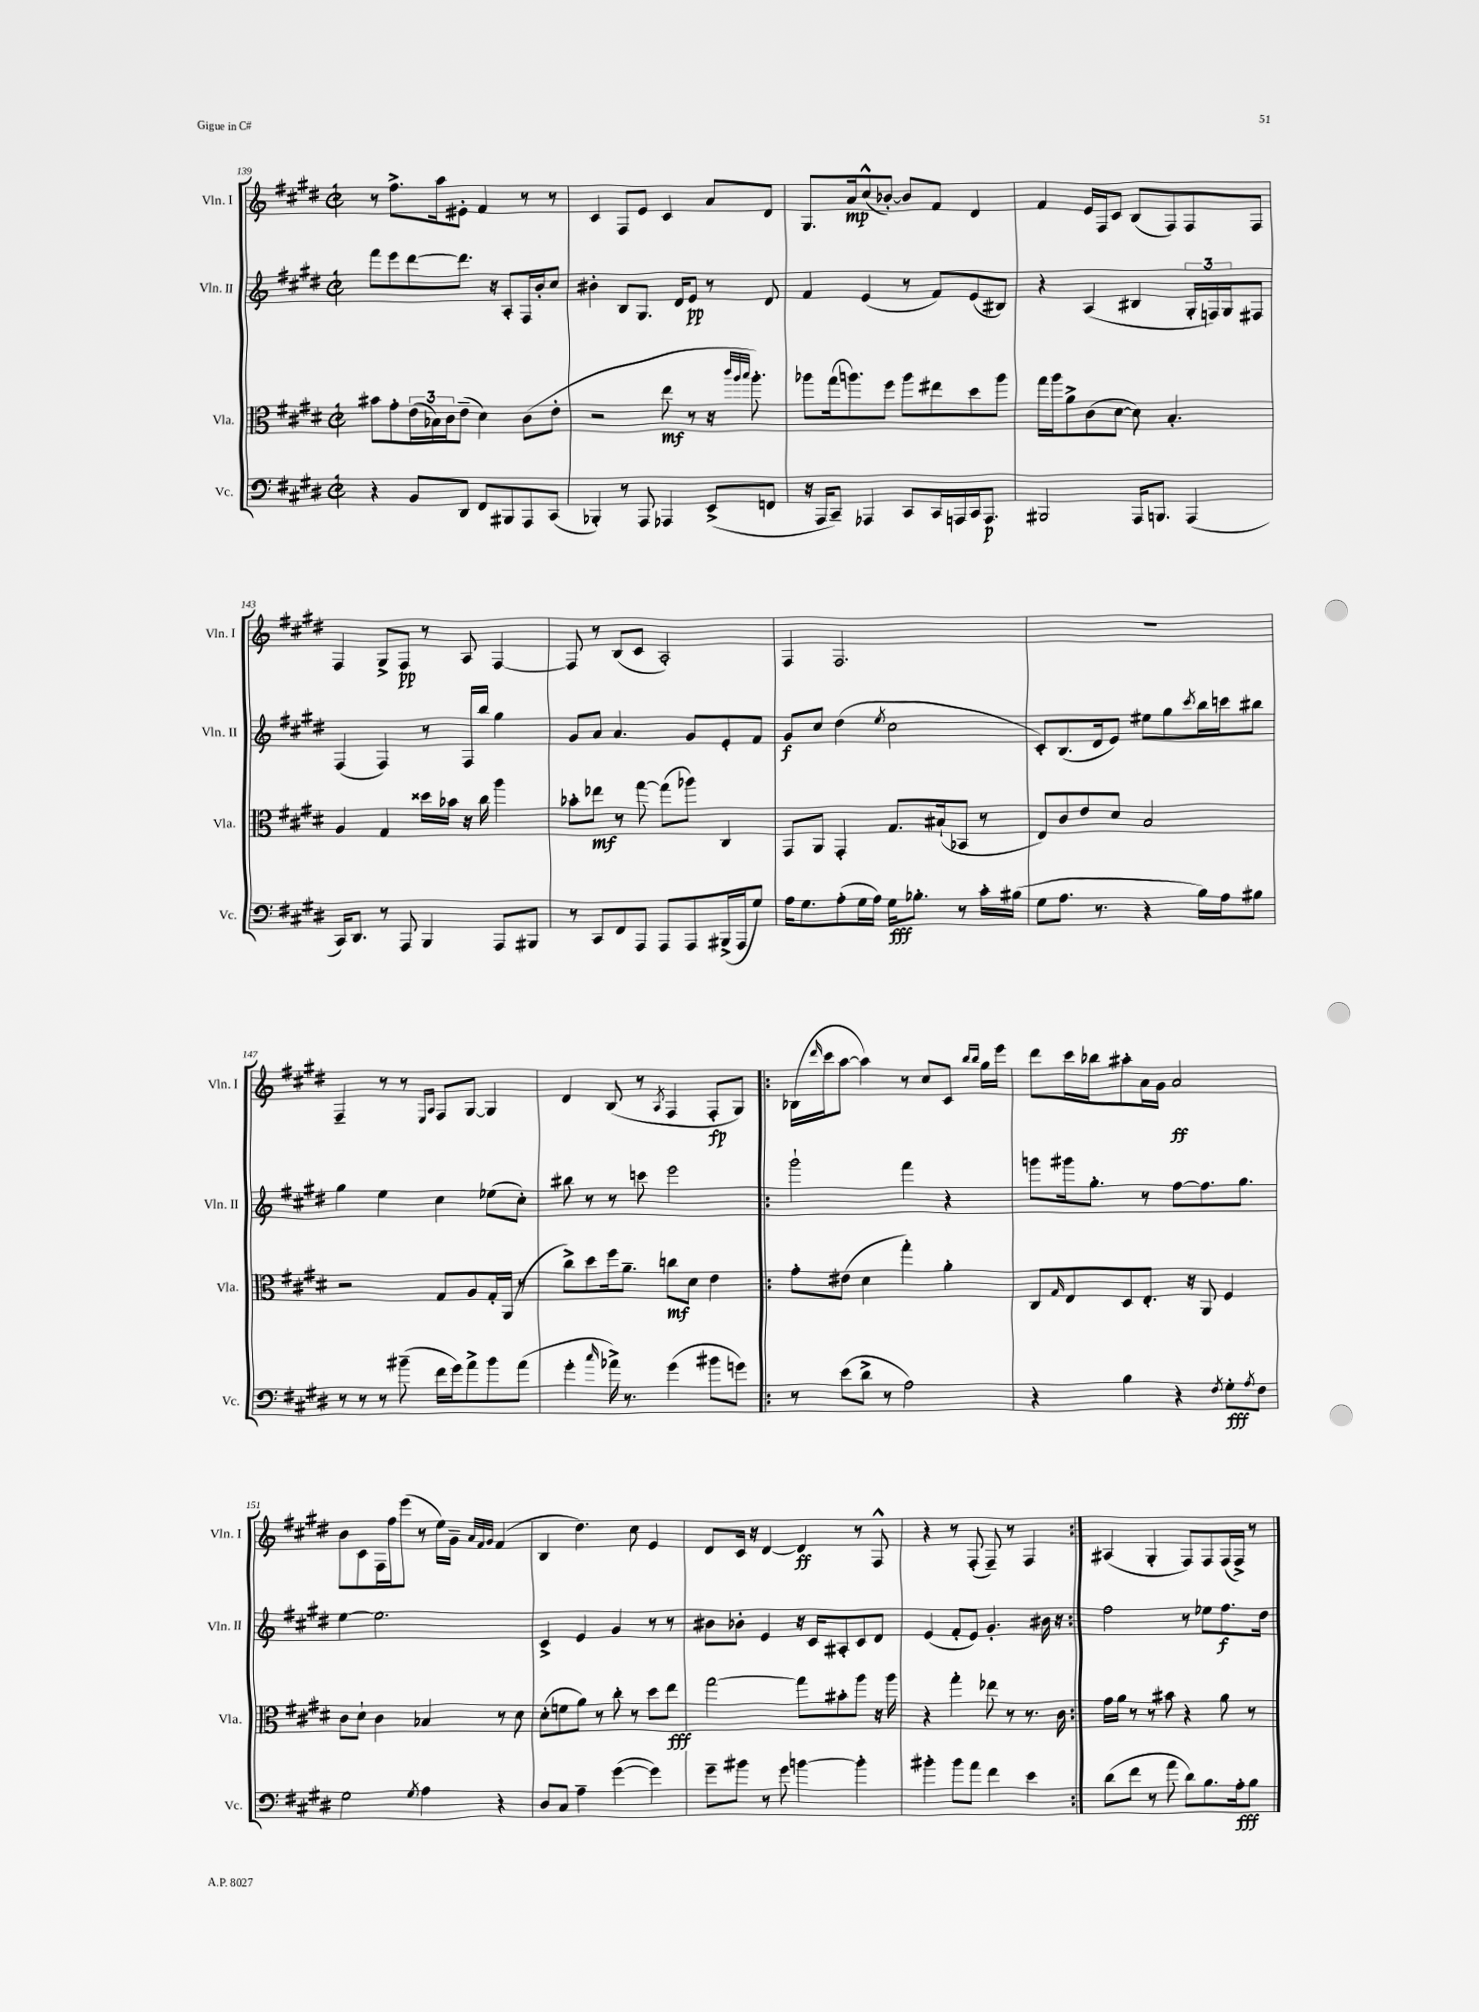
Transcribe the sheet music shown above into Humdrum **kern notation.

**kern	**kern	**kern	**kern
*staff4	*staff3	*staff2	*staff1
*clefF4	*clefC3	*clefG2	*clefG2
*k[f#c#g#d#]	*k[f#c#g#d#]	*k[f#c#g#d#]	*k[f#c#g#d#]
*M2/2	*M2/2	*M2/2	*M2/2
*met(c|)	*met(c|)	*met(c|)	*met(c|)
4r	8b#	8fff#	8r
.	8g#'	8eee	8.ff#^
8BB	(24e	[8ddd#	.
.	24B-)	.	.
.	.	.	16aa
.	24c#	.	.
8DD#	(8e~	8.ddd#]	8e#'
8FF#	4d#)	.	4f#
.	.	16r	.
8BBB#	.	8A'	.
8AAA	(8c#	16F#	8r
.	.	16b'	.
(8CC#	8e'	8cc#	8r
=	=	=	=
4BBB-')	2r	4b#'	4c#
8r	.	8B	8F#
8AAA	.	8.G#	8e
4AAA-	8ee	.	4c#
.	.	16d#	.
.	8r	8e	.
(8EE^	16r	8r	8a
.	32qqccc#	.	.
.	32qqaa	.	.
.	32qqbb	.	.
.	8.aa')	.	.
8FF	.	8d#	8d#
=	=	=	=
16r	8aa-	4f#	8.G#
16AAA	.	.	.
8CC#~)	(16gg#	.	.
.	8.aa)	.	16a
4AAA-	.	(4e	(8cc#^^
.	8ff#	.	[8b-')
8CC#	8aa	8r	8b-]
16CC#	8ee#	8f#)	8f#
16AAA	.	.	.
16CC#	8dd#	(8e	4d#
8.AAA	.	.	.
.	8aa	8B#)	.
=	=	=	=
2BBB#	16gg#	4r	4f#
.	16aa	.	.
.	8a^	.	.
.	(8c#	(4A	16e
.	.	.	16F#
.	[8d#	.	8c#
16AAA	8d#])	4B#	(8B
8.BBB	.	.	.
.	4.B'	.	8F#)
(4AAA	.	24G#'	8F#
.	.	24F)	.
.	.	24G#	.
.	.	8F#	8F#
=	=	=	=
16CC#)	4A	(4F#	4F#
8.DD#	.	.	.
8r	4G#	4F#)	8G#^
8AAA	.	.	8F#
4BBB	16dd##	8r	8r
.	16b-	.	.
.	16r	16F#	8A
.	16cc#	16bb	.
8AAA	4aa	4gg#	[4F#
8BBB#	.	.	.
=	=	=	=
8r	8b-'	8g#	8F#]
8CC#	8ee-	8a	8r
8FF#	8r	4.a	(8B
8AAA	[8gg#	.	8c#
8AAA	(8gg#]	.	2A')
8AAA	8aa-)	8g#	.
(16BBB#^	4C#	8e'	.
16AAA	.	.	.
8G#)	.	8f#	.
=	=	=	=
16A	8GG#	8g#	4F#
8.G#	.	.	.
.	8AA	8cc#	.
(8A'	4GG#'	(4dd#	2.F#
16G#	.	.	.
16A)	.	.	.
.	.	8qee	.
16G#	8.G#	2cc#	.
8.B-'	.	.	.
.	(16B#`	.	.
8r	8BB-	.	.
16c#'	8r	.	.
(16B#	.	.	.
=	=	=	=
8G#	8E)	8c#')	1r
8.A	8c#	(8.B	.
.	8e	.	.
8.r	.	16d#	.
.	8d#	8e)	.
4r	2B	8ee#	.
.	.	8gg#	.
.	.	8qccc#	.
16B)	.	16bb	.
16A	.	16ccc	.
8B#	.	8bb#	.
=	=	=	=
8r	2r	4gg#	4F#~
8r	.	.	.
8r	.	4ee	8r
(8b#~	.	.	8r
.	.	.	16qqE
.	.	.	16qqA
16f#	8G#	4cc#	8F#
16g#)	.	.	.
8a^	8A	.	[8G#
8b#	16G#'	(8ee-	4G#]
.	(16AA	.	.
(8a	8r	8cc#')	.
=	=	=	=
4g#'	8cc#^)	8bb#	4d#
.	8dd#	8r	.
16qqcc#	.	.	.
16a-^)	16ff#	8r	(8B
8.r	8.a~	.	.
.	.	8ccc	8r
.	.	.	8qA
(4g#	8cc	2eee	4F#
.	8d#	.	.
8b#	4e	.	8F#'
8g)	.	.	8G#)
=!|:	=!|:	=!|:	=!|:
8r	8g#'	2ggg#`	(16B-
.	.	.	16qqddd#
.	.	.	16ccc#
(8e	(8e#	.	[8aa
8d#^	4d#	.	4aa])
8r	.	.	.
2A)	4gg#')	4fff#	8r
.	.	.	8cc#
.	4a'	4r	8c#
.	.	.	16qqbb
.	.	.	16qqbb
.	.	.	16gg#
.	.	.	16eee
=	=	=	=
4r	8C#	8ggg	8ddd#
.	16qqG#	.	.
.	8E	16ggg#	16ccc#
.	.	8.gg#'	16bb-
4B	8D#	.	8aa#'
.	8.E'	8r	16a
.	.	.	16g#
4r	.	[8ff#	2a
.	16r	.	.
.	8AA	8.ff#]	.
8qF#	.	.	.
8G#'	4F#	.	.
.	.	8.gg#	.
8qA	.	.	.
8F#	.	.	.
=	=	=	=
2G#	8c#	[4ee	8b
.	8d#`	.	8c#
.	4c#	2.ee]	16F#
.	.	.	16ff#
.	.	.	(8eee
8qG#	.	.	.
4A	4B-	.	8r
.	.	.	16ee)
.	.	.	16g#~
.	.	.	32qqa
.	.	.	32qqf#
.	.	.	32qqg#
4r	8r	.	(4f#
.	8d#	.	.
=	=	=	=
8D#	(8d#'	4c#^	4B
8C#	8f	.	.
4A~	8a)	4e	4.dd#)
.	8r	.	.
([4g#	8cc#'	4g#	.
.	8r	.	8cc#
4g#])	8dd#	8r	4e
.	8ee	8r	.
=	=	=	=
8g#~	[2gg#	8b#	8d#
8b#	.	8b-'	16c#
.	.	.	16r
8r	.	4e	[4d#
8g#	.	.	.
[4b	8gg#]	16r	4d#]
.	.	16c#	.
.	8b#'	8A#'	.
4b']	8aa	8c#	8r
.	16r	8d#	8F#^^
.	16aa	.	.
=	=	=	=
4b#'	4r	(4e	4r
8b#	4gg#'	8f#'	8r
8a	.	8e)	(8F#'
4f#	8ee-	4.g#'	8F#~)
.	8r	.	8r
4e	8.r	.	4F#
.	.	16b#	.
.	16c#	16r	.
=:|!	=:|!	=:|!	=:|!
(8d#	16g#	2ff#	(4A#
.	16a	.	.
8f#	8r	.	.
8r	8r	.	4G#'
8a	8b#	.	.
8d#)	4r	8r	8F#)
8.B	.	8ee-	8F#
.	8a	8.ff#	(16F#
16A'	.	.	16F#^)
8B	8r	.	8r
.	.	16dd#	.
==	==	==	==
*-	*-	*-	*-
